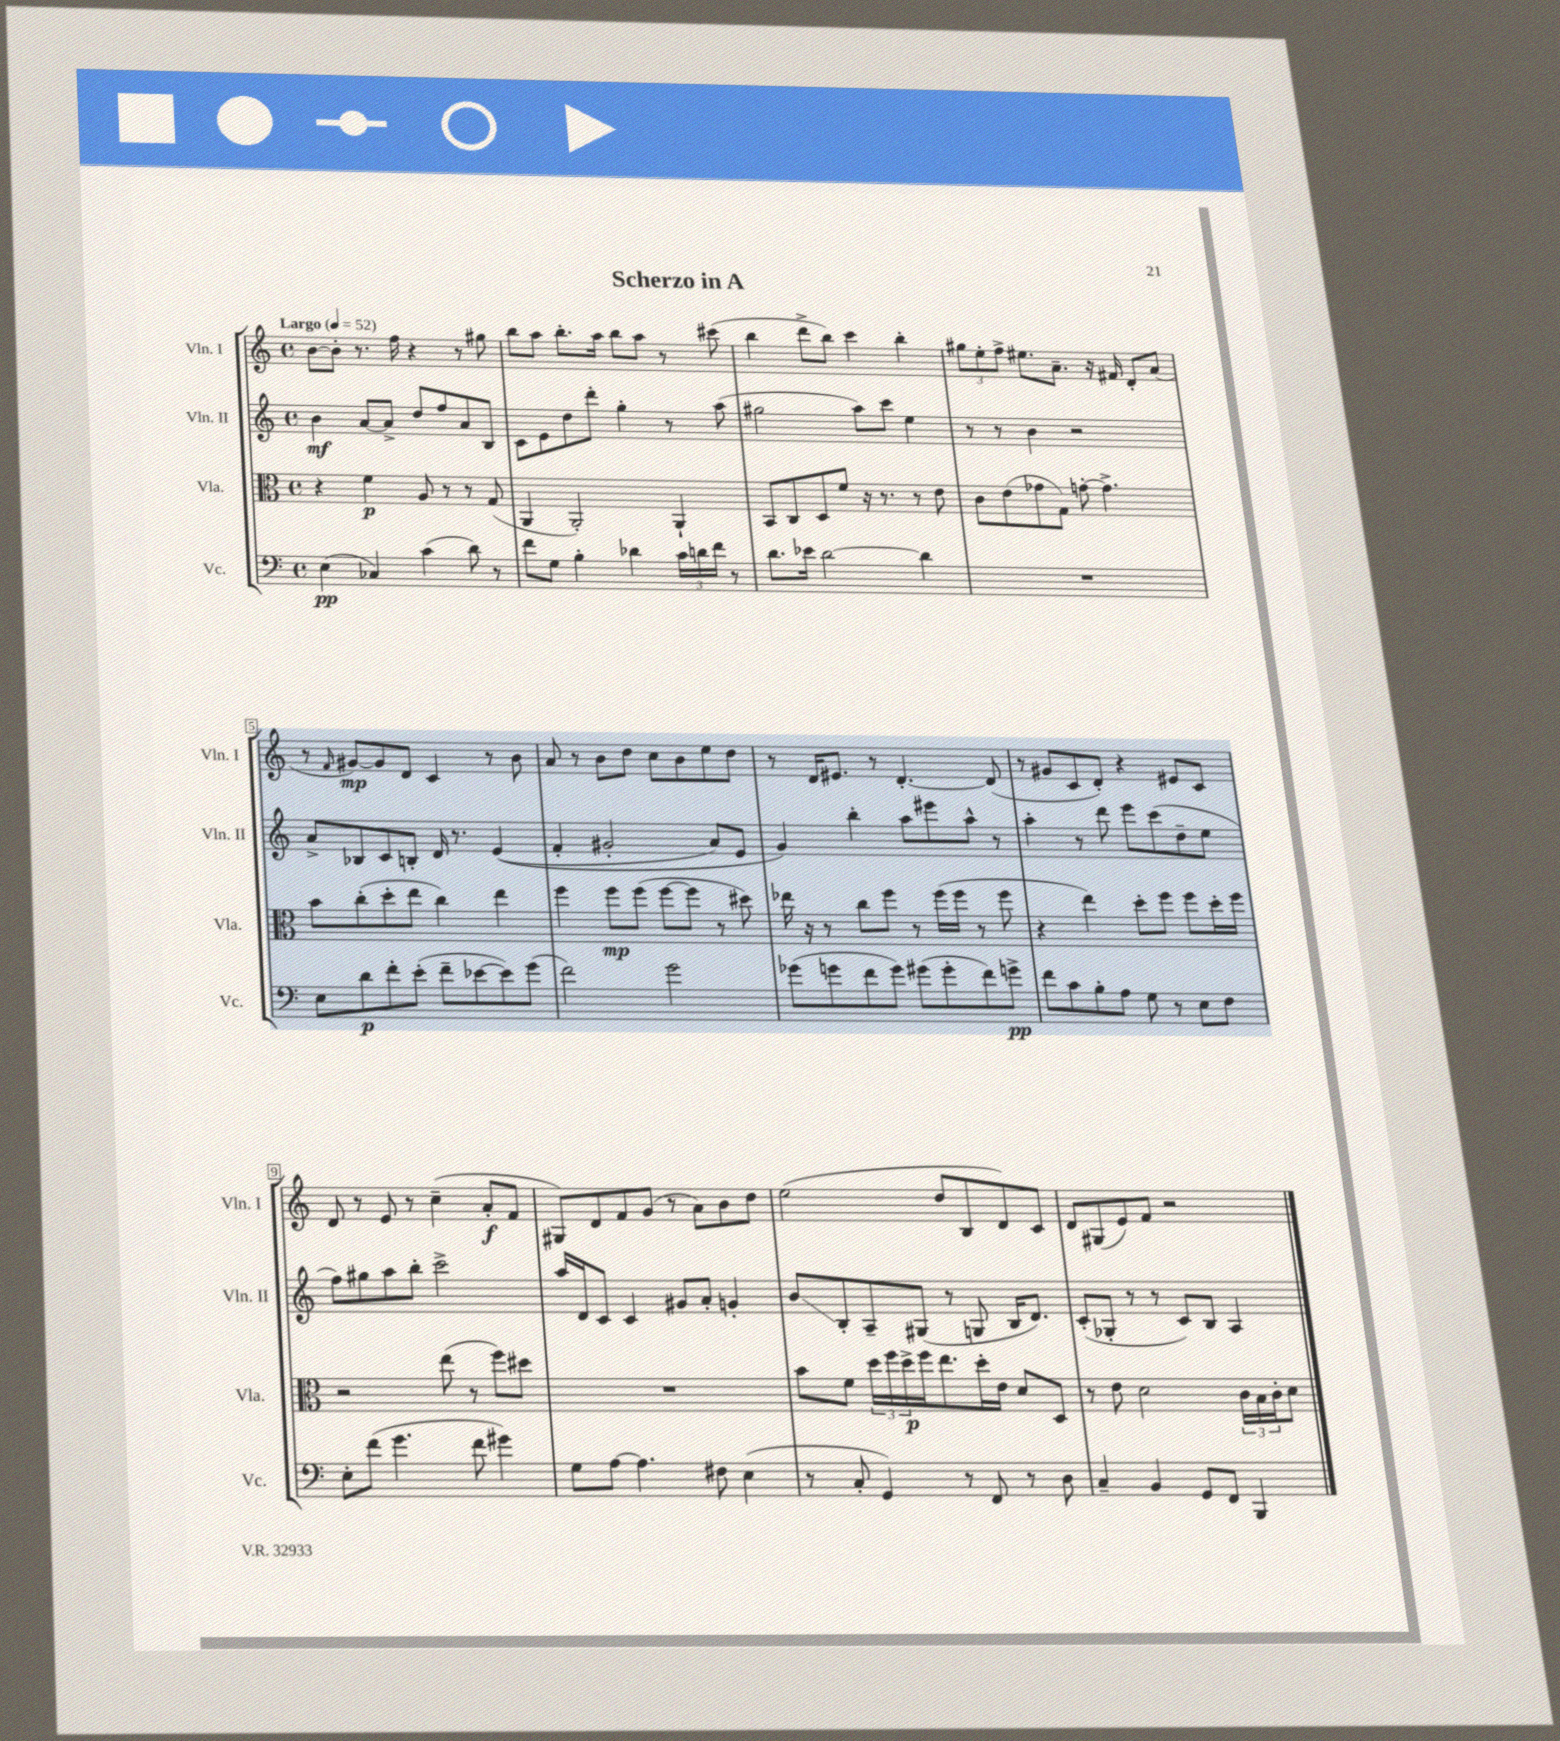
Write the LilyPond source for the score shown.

\header { title = "Scherzo in A" }
<<
\new StaffGroup <<
\new Staff = "s0" \with { instrumentName = "Vln. I" shortInstrumentName = "Vln. I" } {
    \clef treble \key c \major \defaultTimeSignature \time 4/4 \tempo "Largo" 4 = 52
    b'8~ b'8-. r8. f''16 r4 r8 gis''8 |
    b''8 a''8 b''8.-. a''16 b''8 a''8 r8 cis'''8( |
    b''4 d'''8-> b''8) c'''4 b''4-. |
    \tuplet 3/2 { gis''8 e''8-. f''8-> } eis''8. a'8.-- r16 fis'16 d'8-. a'8( |
    r8 \grace { f'16 } gis'8~\mp) gis'8 d'8 c'4 r8 b'8 |
    a'8 r8 b'8 d''8 c''8 b'8 e''8 d''8 |
    r8 d'16 eis'8. r8 d'4.~-. d'8( |
    r8 gis'8 c'8 d'8-.) r4 eis'8 c'8 |
    d'8 r8 e'8 r8 c''4--( a'8-.\f f'8 |
    gis8) d'8 f'8 g'8( r8 a'8) b'8 d''8 |
    e''2( d''8 b8 d'8) c'8 |
    d'8 gis8( e'8) f'8 r2 \bar "|." |
}
\new Staff = "s1" \with { instrumentName = "Vln. II" shortInstrumentName = "Vln. II" } {
    \clef treble \key c \major \defaultTimeSignature \time 4/4
    b'4\mf a'8~ a'8-> d''8 f''8 a'8 b8 |
    c'8 e'8 d''8 d'''8-. g''4-. r8 a''8( |
    gis''2 a''8) c'''8 e''4 |
    r8 r8 b'4 r2 |
    a'8-> bes8 c'8 b8-. d'16 r8. e'4(\( |
    f'4-. gis'2-. a'8) e'8 |
    g'4\) b''4-. a''8 eis'''8 a''8-^ r8 |
    a''4-. r8 d'''8 e'''8 c'''8( d''8-- e''8 |
    f''8) gis''8 a''8 b''8-. c'''2-> |
    a''16 d'16 c'8 c'4 gis'8 a'8-. g'4-. |
    b'8\glissando b8-. a8-- gis8( r8 g8 b16 d'8.) |
    c'8-.( ges8-. r8 r8 c'8) b8 a4 \bar "|." |
}
\new Staff = "s2" \with { instrumentName = "Vla." shortInstrumentName = "Vla." } {
    \clef alto \key c \major \defaultTimeSignature \time 4/4
    r4 f'4\p a8 r8 r8 g8( |
    a,4 a,2-.) a,4-! |
    b,8 c8 d8 f'8 r16 r8. r8 e'8 |
    c'8 e'8( ges'8 g8) g'8~-. g'4.-> |
    b'8 c''8-.( d''8-. e''8 c''4) e''4 |
    f''4 f''8\mp f''8( f''8~ f''8 r8 dis''8) |
    ees''16 r16 r8 c''8 f''8 r8 f''16( f''16 r8 f''8 |
    r4 e''4) d''8-. f''8 f''8 d''16-. f''16 |
    r2 e''8( r8 f''8) dis''8 |
    R1 |
    b'8 f'8 \tuplet 3/2 { d''16 f''16 d''16->\p } f''16 e''8. d''16-. e'16 d'8 d8 |
    r8 e'8 d'2 \tuplet 3/2 { c'16 b16 c'16-. } d'8 \bar "|." |
}
\new Staff = "s3" \with { instrumentName = "Vc." shortInstrumentName = "Vc." } {
    \clef bass \key c \major \defaultTimeSignature \time 4/4
    e4\pp( ces4) c'4( d'8) r8 |
    f'8 g8 b4-. des'4 \tuplet 3/2 { c'16 d'16 f'16 } r8 |
    d'8. ees'16 d'2~ d'4 |
    R1 |
    e8 d'8\p f'8-. e'8-.( f'8-- ees'8~ ees'8) g'8( |
    f'2) g'2 |
    ges'8( g'8 f'8 g'8) gis'8( gis'8-. f'8) g'8->\pp |
    f'8 c'8 b8-. a8 g8 r8 e8 f8 |
    e8-. f'8( g'4. f'8 gis'4) |
    g8 a8~ a4. fis8 e4( |
    r8 c8-. g,4) r8 f,8 r8 d8 |
    c4-- b,4 g,8 f,8 b,,4 \bar "|." |
}
>>
>>
\layout { \context { \Score \override BarNumber.stencil = #(make-stencil-boxer 0.1 0.3 ly:text-interface::print) } }
